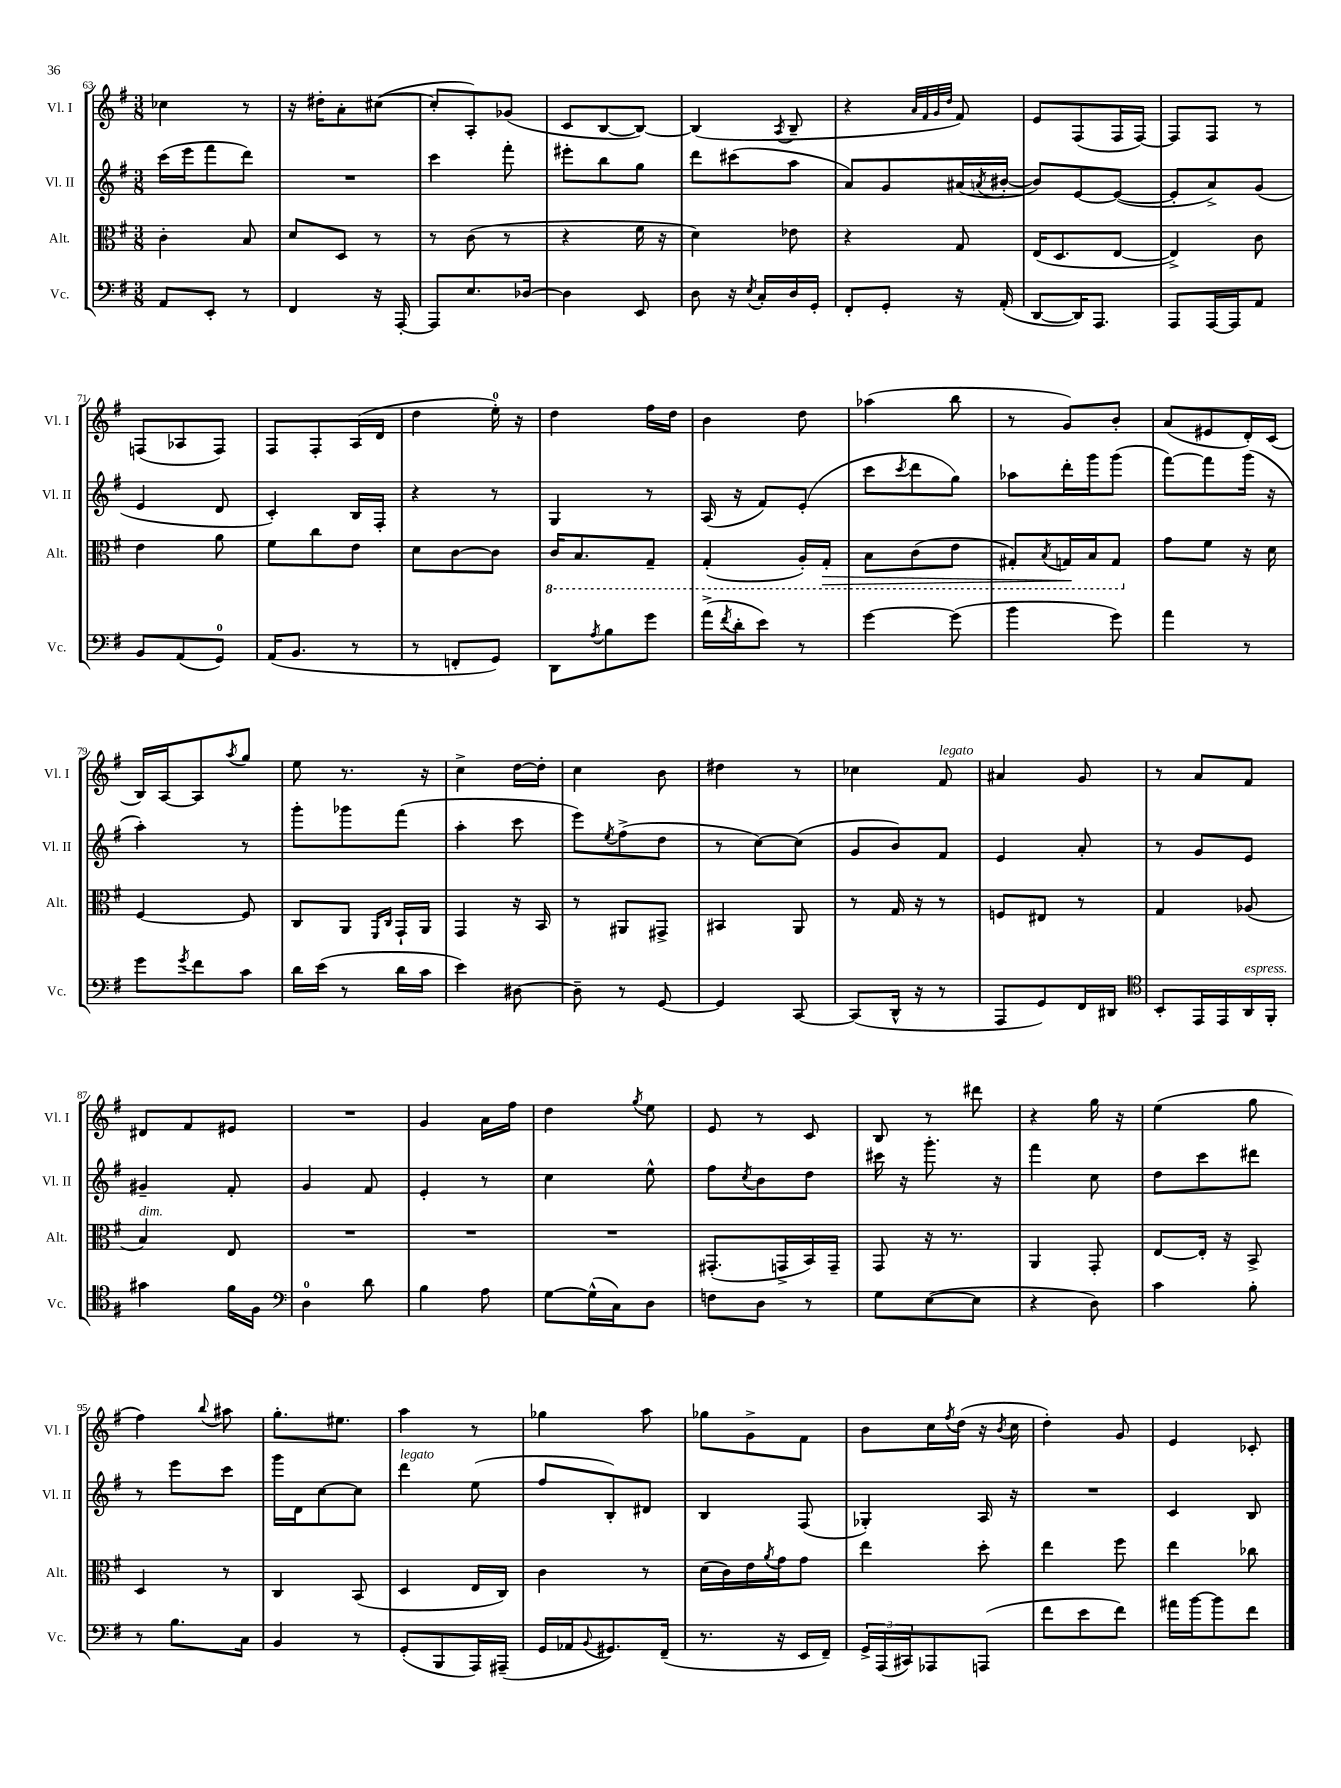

**kern	**kern	**kern	**kern
*staff4	*staff3	*staff2	*staff1
*clefF4	*clefC3	*clefG2	*clefG2
*k[f#]	*k[f#]	*k[f#]	*k[f#]
*M3/8	*M3/8	*M3/8	*M3/8
8AA/L	4c'\	(16ccc\LL	4cc-\
.	.	16eee\J	.
8EE'/J	.	8fff#\	.
8r	8B/	8ddd\J)	8r
=	=	=	=
4FF#/	8d/L	4.r	16r
.	.	.	16dd#'\LK
.	8D/J	.	8a'\
16r	8r	.	([8cc#\J
[16AAA'/	.	.	.
=	=	=	=
8AAA/]L	8r	4ccc\	8cc#'/]L
8.E/	(8c\	.	8A'/)
.	8r	8fff#'\	(8g-/J
[16D-/Jk	.	.	.
=	=	=	=
4D-\]	4r	8eee#'\L	8c/L
.	.	8bb\	[8B/
8EE/	16f#\	8gg\J	8B/_J)
.	16r	.	.
=	=	=	=
8D\	4d\)	8ddd\L	(4B/]
16r	.	(8ccc#\	.
8qE/	.	.	.
16C'/LL	.	.	.
.	.	.	8qA/
16D/	8e-\	8aa\J	8B~/
16GG'/JJ	.	.	.
=	=	=	=
8FF#'/L	4r	8a/L)	4r
8GG'/J	.	8g/	.
.	.	.	32qqa/LLL
.	.	.	32qqf#/
.	.	.	32qqg/
.	.	.	32qqdd/JJJ
16r	8G/	(16a#/L	8f#/)
.	.	8qa/	.
(16AA'/	.	[16b#'/JJ	.
=	=	=	=
[8DD/L	(16E/LK	8b#/]L)	8e/L
.	8.D/	.	.
16DD/]K)	.	[8e/	(8F#/
8.AAA/J	.	.	.
.	[8E/J	(8e/_J	16F#/L
.	.	.	[16F#/JJ)
=	=	=	=
8AAA/L	4E^/])	8e'/]L	8F#/]L
[16AAA/L	.	8a^/)	8F#/J
16AAA/]J	.	.	.
8AA/J	8c\	(8g/J	8r
=	=	=	=
8BB/L	4e\	4e/	(8F/L
(8AA/	.	.	8A-/
8GG/J)	8a\	8d/	8F/J)
=	=	=	=
(16AA/LK	8f#\L	4c'/)	8F#/L
8.BB/J	.	.	.
.	8cc\	.	8F#'/
8r	8e\J	16B/LL	(16A/L
.	.	16F#'/JJ	16d/JJ
=	=	=	=
8r	8d\L	4r	4dd\
8FF'/L	[8c\	.	.
8GG/J)	8c\]J	8r	16ee'\)
.	.	.	16r
=	=	=	=
8DD\L	16C/LK	4G/	4dd\
.	8.BB/	.	.
8qA/	.	.	.
8B\	.	.	.
8g\J	8GG~/J	8r	16ff#\LL
.	.	.	16dd\JJ
=	=	=	=
(16a^\LL	(4GG'/	(16A/	4b\
8qf#/	.	.	.
16d'\J	.	16r	.
8e\J)	.	8f#/L)	.
8r	16AA'/LL)	(8e'/J	8dd\
.	16GG'/JJ	.	.
=	=	=	=
[4g\	8BB\L	8ccc\L	(4aa-\
.	.	8qccc/	.
.	(8C\	8ddd\	.
(8g\]	8E\J	8gg\J)	8bb\
=	=	=	=
4b\	8GG#'/L)	8aa-\L	8r
.	8qBB/	.	.
.	16GG/L	16ddd'\L	8g/L)
.	16BB/J	16ggg\J	.
8g\)	8GG/J	(8ggg\J	8b'/J
=	=	=	=
4a\	8g\L	[8fff#\L)	(8a/L
.	8f#\J	8fff#\]	8e#/
8r	16r	(16ggg\Jk	16d'/L)
.	16d\	16r	(16c/JJ
=	=	=	=
8g\L	[4F#/	4aa'\)	16B/LL)
.	.	.	[16A/J
8qg/	.	.	.
8f#\	.	.	8A/]
.	.	.	8qaa/
8c\J	8F#/]	8r	8gg/J
=	=	=	=
16d\LL	8C/L	8ggg'\L	8ee\
(16e\JJ	.	.	.
8r	8AA/J	8ggg-\	8.r
.	16qqFF#/LL	.	.
.	16qqC/JJ	.	.
16d\LL	16GG`/LL	(8fff#\J	.
16c\JJ	16AA/JJ	.	16r
=	=	=	=
4e\)	4GG/	4aa'\	4cc^\
[8D#\	16r	8ccc\	[16dd\LL
.	16BB/	.	16dd'\]JJ
=	=	=	=
8D#~\]	8r	8eee\L)	4cc\
.	.	8qee/	.
8r	8AA#/L	(8ff#^\	.
[8GG/	8GG#^/J	8dd\J	8b\
=	=	=	=
4GG/]	4BB#/	8r	4dd#\
.	.	[8cc\L)	.
[8CC/	8AA/	(8cc\]J	8r
=	=	=	=
(8CC/]L	8r	8g/L	4cc-\
16DD^^/Jk	16G/	8b/)	.
16r	16r	.	.
8r	8r	8f#/J	8f#/
=	=	=	=
8AAA/L	8F/L	4e/	4a#/
8GG/)	8E#/J	.	.
16FF#/L	8r	8a'/	8g/
16DD#/JJ	.	.	.
=	=	=	=
*clefC4	*	*	*
8BB'/L	4G/	8r	8r
16EE/L	.	8g/L	8a/L
16EE/	.	.	.
16AA/	(8A-/	8e/J	8f#/J
16FF#'/JJ	.	.	.
=	=	=	=
4g#\	4B/)	4g#~/	8d#/L
.	.	.	8f#/
16f#\LL	8E/	8f#'/	8e#/J
16F#\JJ	.	.	.
=	=	=	=
*clefF4	*	*	*
4D\	4.r	4g/	4.r
8d\	.	8f#/	.
=	=	=	=
4B\	4.r	4e'/	4g/
8A\	.	8r	16a\LL
.	.	.	16ff#\JJ
=	=	=	=
[8G\L	4.r	4cc\	4dd\
(16G^^\]L	.	.	.
16C\J)	.	.	.
.	.	.	8qgg/
8D\J	.	8ee^^\	8ee\
=	=	=	=
8F\L	(8.GG#'/L	8ff#\L	8e/
.	.	8qcc/	.
8D\J	.	8b\	8r
.	16GG^/L	.	.
8r	16BB/)	8dd\J	8c/
.	16GG~/JJ	.	.
=	=	=	=
8G\L	8GG/	16ccc#\	8B/
.	.	16r	.
([8E\	16r	8.ggg'\	8r
.	8.r	.	.
8E\]J	.	.	8ddd#\
.	.	16r	.
=	=	=	=
4r	4AA/	4fff#\	4r
8D\)	8GG'/	8cc\	16gg\
.	.	.	16r
=	=	=	=
4c\	[8E/L	8dd\L	(4ee\
.	16E'/]Jk	8ccc\	.
.	16r	.	.
8B'\	8BB^/	8ddd#\J	8gg\
=	=	=	=
8r	4D/	8r	4ff#\)
8.B\L	.	8eee\L	.
.	.	.	8qqbb/
.	8r	8ccc\J	8aa#\
16C\Jk	.	.	.
=	=	=	=
4BB/	4C/	16ggg\LL	8.gg'\L
.	.	16d\J	.
.	.	[8cc\	.
.	.	.	8.ee#\J
8r	(8BB/	8cc\]J	.
=	=	=	=
(8GG'/L	4D/	4ddd\	4aa\
8BBB/	.	.	.
16AAA/L)	16E/LL	(8ee\	8r
(16AAA#~/JJ	16C/JJ)	.	.
=	=	=	=
16GG/LL	4c\	8ff#/L	4gg-\
16AA-/J	.	.	.
8qqBB/	.	.	.
8.GG#/)	.	8B'/)	.
.	8r	8d#/J	8aa\
(16FF#~/Jk	.	.	.
=	=	=	=
8.r	(16d\LL	4B/	8gg-\L
.	16c\)	.	.
.	16e\	.	8g^\
.	8qa/	.	.
16r	16g\J	.	.
16EE/LL	8g\J	(8F#/	8f#\J
16FF#~/JJ)	.	.	.
=	=	=	=
24GG^/LL	4ee\	4G-'/)	8b\L
(24AAA/	.	.	.
24CC#/J)	.	.	.
8AAA-/	.	.	16cc\L
.	.	.	8qff#/
.	.	.	(16dd\JJ
(8AAA/J	8dd'\	16A/	16r
.	.	.	8qb/
.	.	16r	16cc\
=	=	=	=
8f#\L	4ee\	4.r	4dd'\)
8e\	.	.	.
8f#\J)	8ff#\	.	8g/
=	=	=	=
16a#\LL	4ee\	4c/	4e/
[16b\J	.	.	.
8b\]	.	.	.
8f#\J	8cc-\	8B/	8c-'/
==	==	==	==
*-	*-	*-	*-
